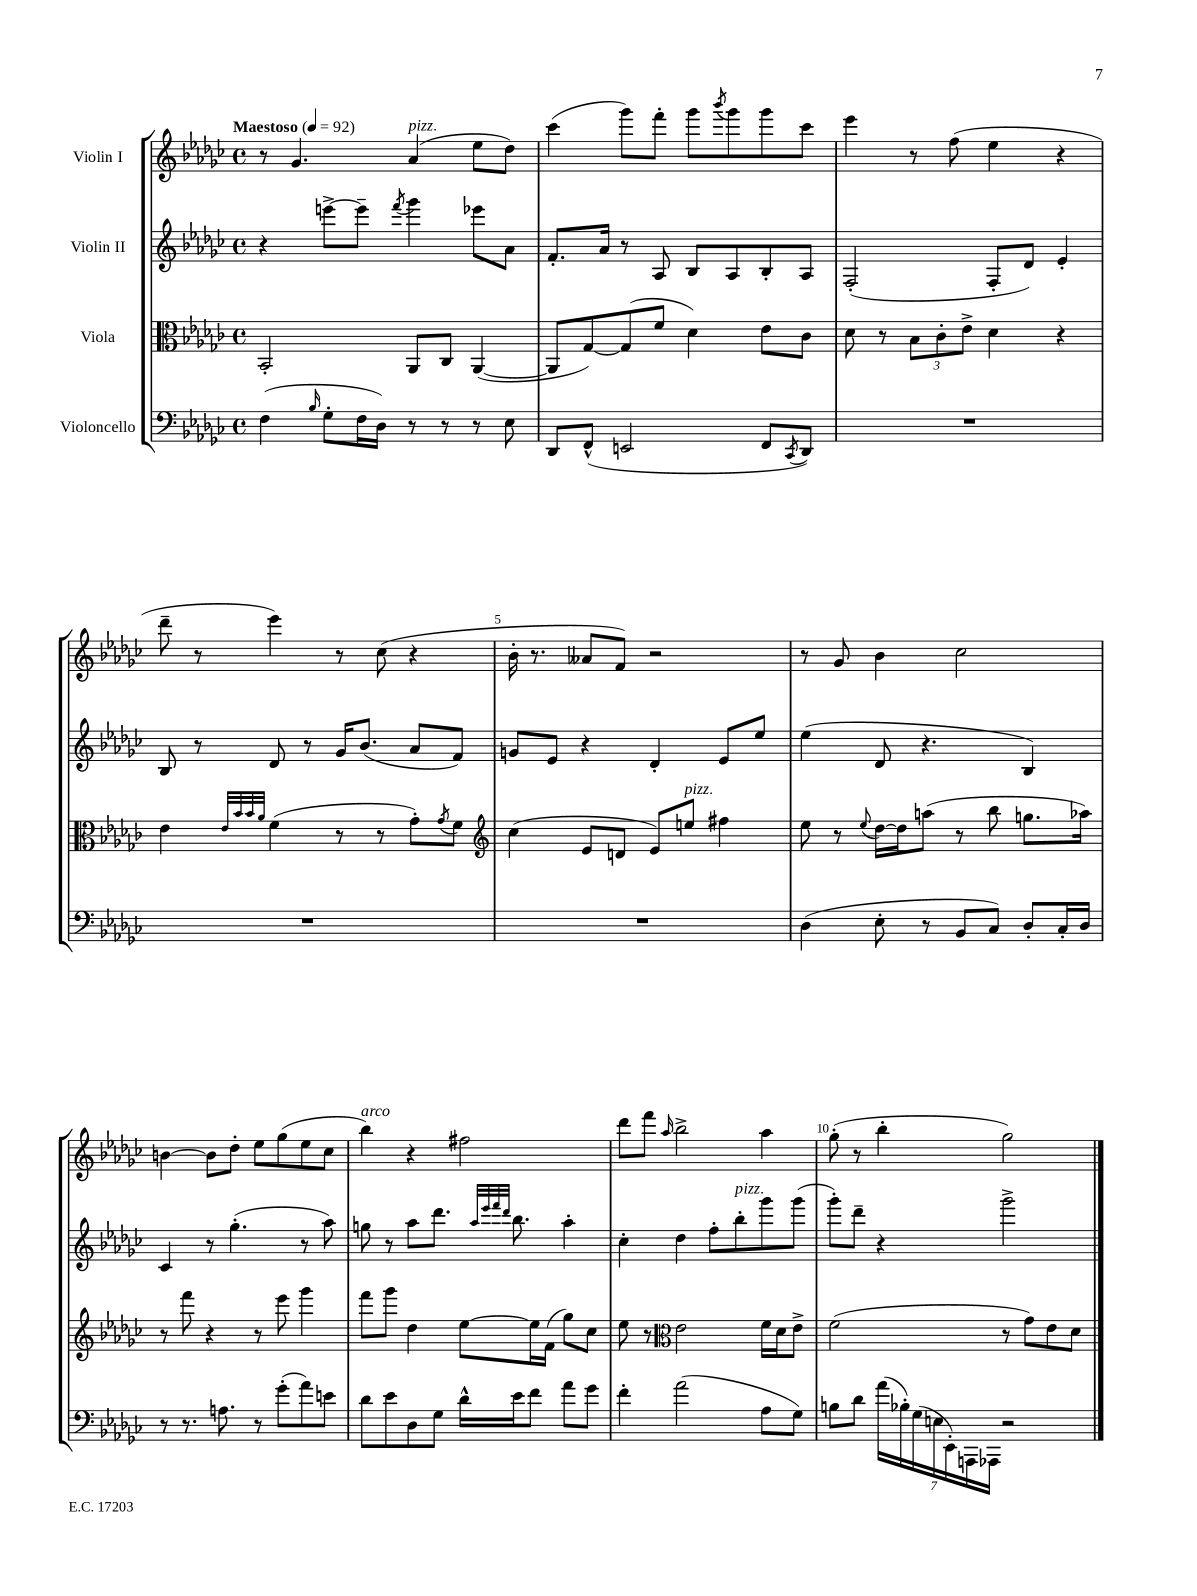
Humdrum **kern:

**kern	**kern	**kern	**kern
*staff4	*staff3	*staff2	*staff1
*clefF4	*clefC3	*clefG2	*clefG2
*k[b-e-a-d-g-c-]	*k[b-e-a-d-g-c-]	*k[b-e-a-d-g-c-]	*k[b-e-a-d-g-c-]
*M4/4	*M4/4	*M4/4	*M4/4
*met(c)	*met(c)	*met(c)	*met(c)
*MM92	*MM92	*MM92	*MM92
(4F\	2BB-'/	4r	8r
.	.	.	4.g-/
16qqB-/	.	.	.
8G-'\L	.	[8eee^\L	.
16F\L	.	8eee~\]J	.
16D-\JJ)	.	.	.
.	.	8qfff/	.
8r	8AA-/L	4ggg-\	(4a-/
8r	8C-/J	.	.
8r	([4AA-/	8eee-\L	8ee-\L
8E-\	.	8a-\J	8dd-\J)
=	=	=	=
8DD-/L	8AA-/]L	8.f'/L	(4ccc-\
(8FF^^/J	[8G-/)	.	.
.	.	16a-/Jk	.
2EE/	(8G-/]	8r	8ggg-\L)
.	8f/J	8A-/	8fff'\J
.	4d-\)	8B-/L	8ggg-\L
.	.	.	8qbbb-/
.	.	8A-/	8ggg-\
8FF/L	8e-\L	8B-'/	8ggg-\
8qCC-/	.	.	.
8DD-/J)	8c-\J	8A-/J	8ccc-\J
=	=	=	=
1r	8d-\	(2F'/	4eee-\
.	8r	.	.
.	12B-\L	.	8r
.	12c-'\	.	.
.	.	.	(8ff\
.	12e-^\J	.	.
.	4d-\	8F'/L	4ee-\
.	.	8d-/J)	.
.	4r	4e-'/	4r
=	=	=	=
1r	4e-\	8B-/	8ddd-~\
.	.	8r	8r
.	32qqe-/LLL	.	.
.	32qqb-/	.	.
.	32qqb-/	.	.
.	32qqa-/JJJ	.	.
.	(4f\	8d-/	4eee-\)
.	.	8r	.
.	8r	16g-/LK	8r
.	.	(8.b-/J	.
.	8r	.	(8cc-\
.	8g-'\L)	8a-/L	4r
.	8qg-/	.	.
.	8f\J	8f/J)	.
=	=	=	=
*	*clefG2	*	*
1r	(4cc-\	8g/L	16b-'\
.	.	.	8.r
.	.	8e-/J	.
.	8e-/L	4r	8a--/L
.	8d/J	.	8f/J)
.	8e-/L)	4d-'/	2r
.	8ee/J	.	.
.	4ff#\	8e-/L	.
.	.	8ee-/J	.
=	=	=	=
(4D-\	8ee-\	(4ee-\	8r
.	8r	.	8g-/
.	8qqee-/	.	.
8E-'\	[16dd-\LL	8d-/	4b-\
.	16dd-\]J	.	.
8r	(8aa\J	4.r	.
8BB-/L	8r	.	2cc-\
8C-/J)	8bb-\	.	.
8D-'/L	8.gg\L	4B-/)	.
16C-'/L	.	.	.
16D-/JJ	16aa-\Jk)	.	.
=	=	=	=
8r	8r	4c-/	[4b\
8.r	8fff\	.	.
.	4r	8r	8b\]L
8.A\	.	.	.
.	.	(4.gg-'\	8dd-'\J
8r	8r	.	8ee-\L
(8g-'\L	8eee-\	.	(8gg-\
8a-\)	4ggg-\	8r	8ee-\
8e\J	.	8aa-\)	8cc-\J
=	=	=	=
8d-\L	8fff\L	8gg\	4bb-\)
8e-\	8ggg-\J	8r	.
8D-\	4dd-\	8aa-\L	4r
8G-\J	.	8.ddd-\J	.
16d-^^\LL	[8ee-\L	.	2ff#\
.	.	32qqaa-/LLL	.
.	.	32qqeee-/	.
.	.	32qqfff/	.
.	.	32qqddd-/JJJ	.
16e-\J	.	8.bb-\	.
8f\J	16ee-\]L	.	.
.	(16f\JJ	.	.
8a-\L	8gg-\L)	4aa-'\	.
8g-\J	8cc-\J	.	.
=	=	=	=
4f'\	8ee-\	4cc-'\	8ddd-\L
.	8r	.	8fff\J
*	*clefC3	*	*
.	.	.	16qqaa-/
(2a-\	2e-\	4dd-\	2bb-^\
.	.	8ff'\L	.
.	.	8bb-'\	.
8A-\L	16f\LL	8ggg-\	4aa-\
.	16d-\J	.	.
8G-\J)	8e-^\J	(8ggg-\J	.
=	=	=	=
8B\L	(2f\	8ggg-'\L)	(8gg-'\
8d-\J	.	8ddd-~\J	8r
(28a-\LL	.	4r	4bb-'\
28B-'\)	.	.	.
(28G-\	.	.	.
28E\	.	.	.
28EE-'\)	.	.	.
28AAA\	.	.	.
28AAA-\JJ	.	.	.
2r	8r	2ggg-^\	2gg-\)
.	8g-\L)	.	.
.	8e-\	.	.
.	8d-\J	.	.
==	==	==	==
*-	*-	*-	*-
